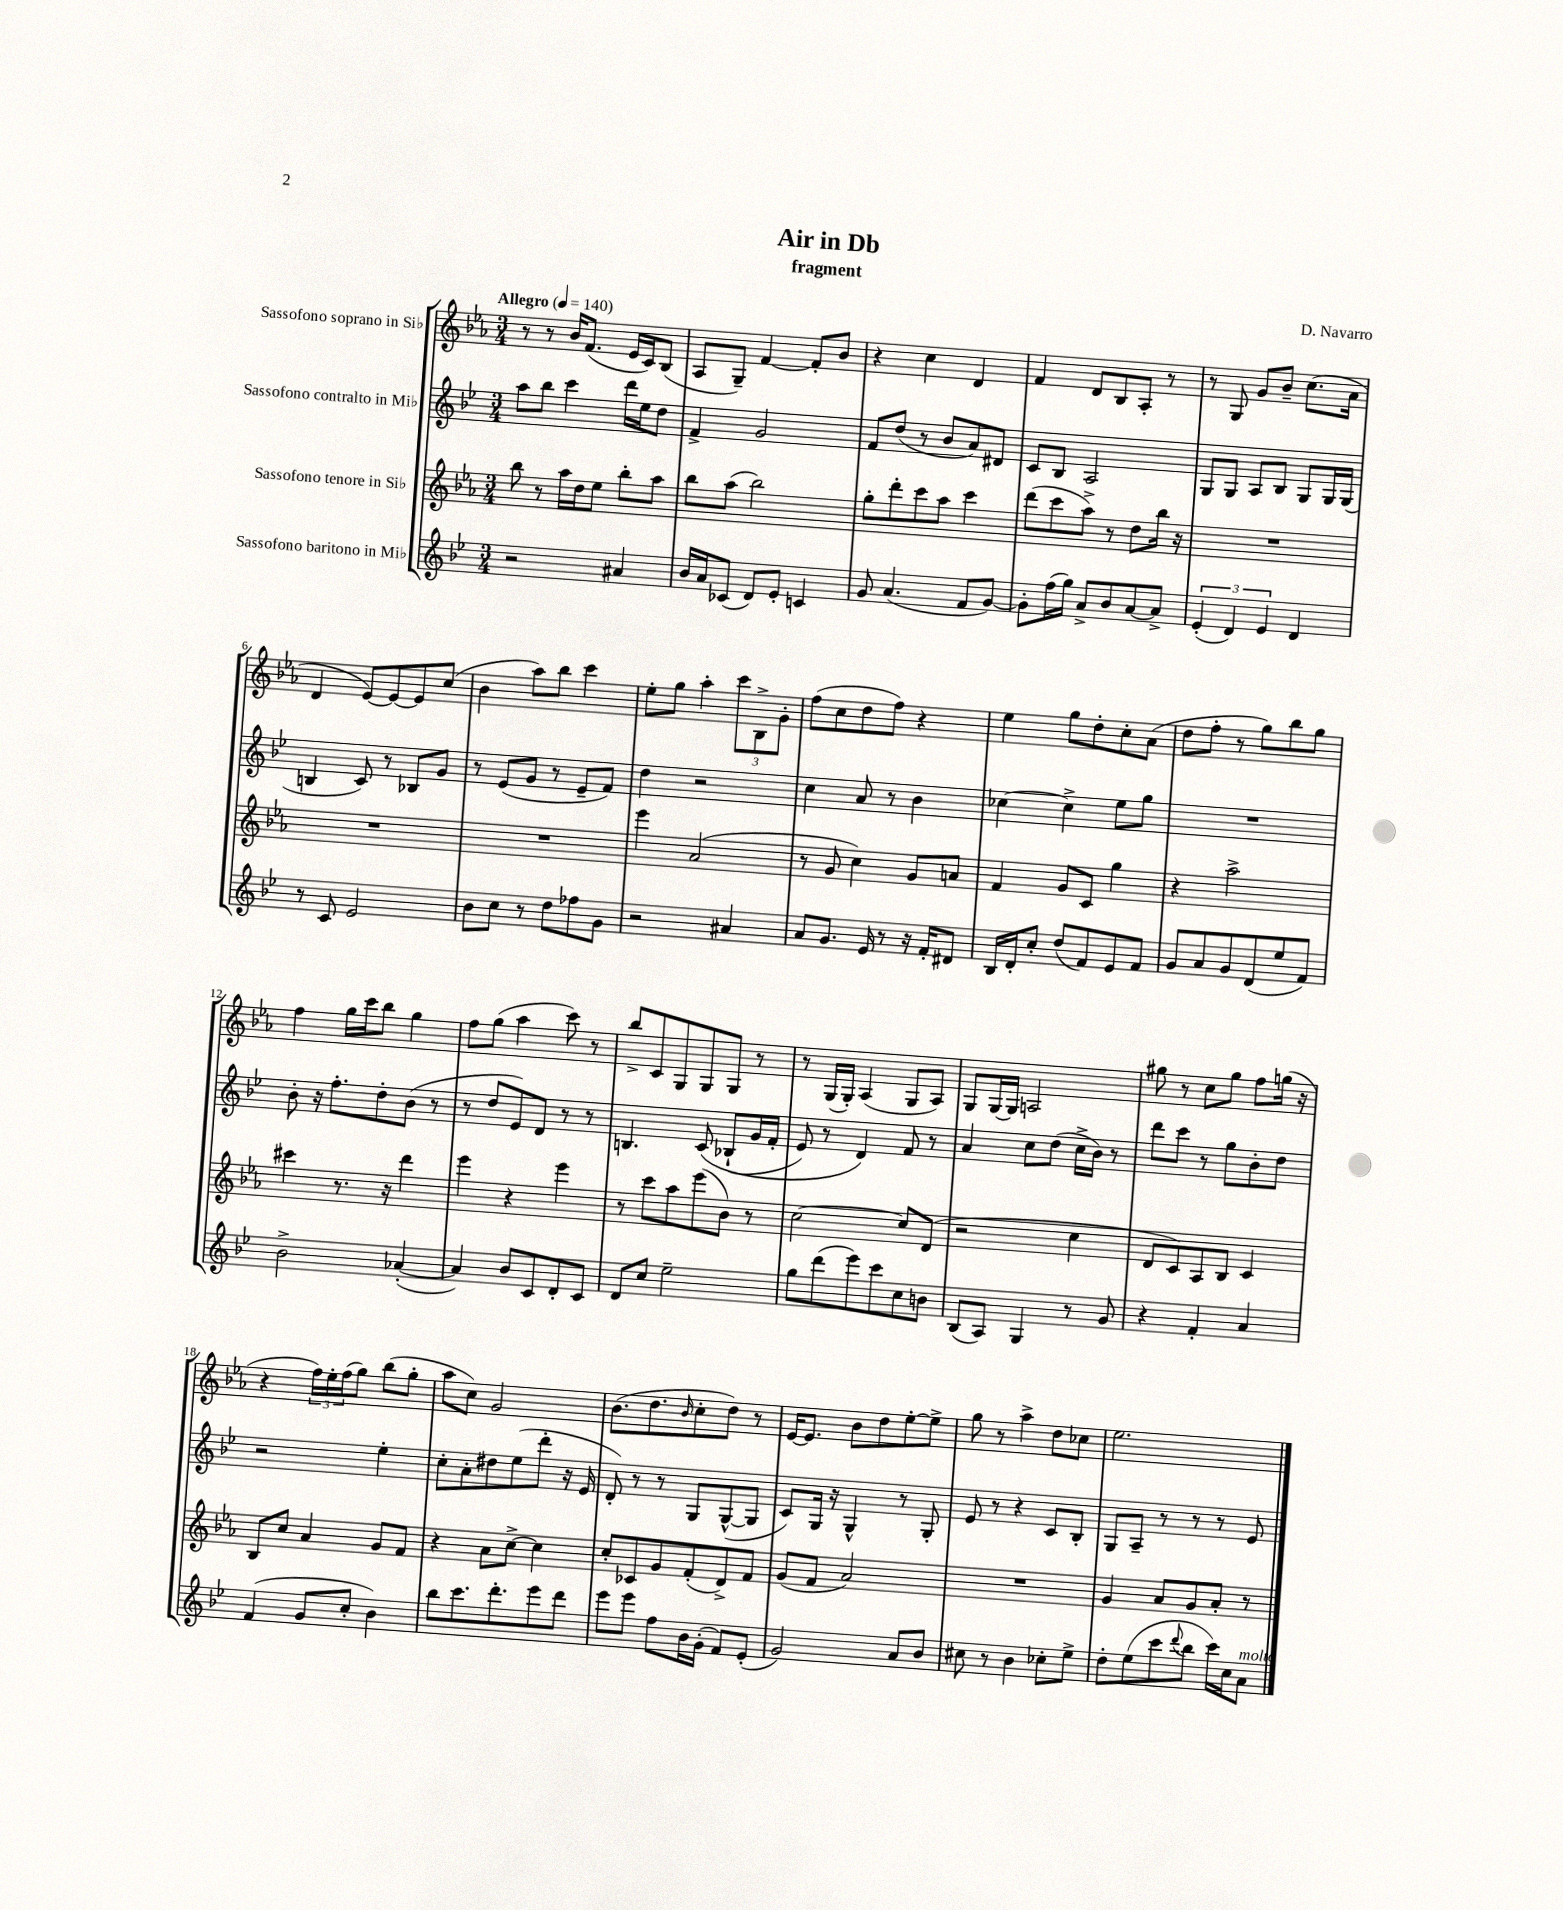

**kern	**kern	**kern	**kern
*staff4	*staff3	*staff2	*staff1
*clefG2	*clefG2	*clefG2	*clefG2
*k[b-e-]	*k[b-e-a-]	*k[b-e-]	*k[b-e-a-]
*M3/4	*M3/4	*M3/4	*M3/4
*MM140	*MM140	*MM140	*MM140
2r	8bb-	8aa	8r
.	8r	8bb-	8r
.	16aa-	4ccc	16b-
.	16dd	.	(8.f
.	8ee-	.	.
4a#	8bb-'	16ddd	16e-
.	.	16ee-	16c)
.	8aa-	8dd	(8B-
=	=	=	=
16b-	8bb-	4f^	8A-
16a	.	.	.
(8c-	(8aa-	.	8G~)
8d)	2bb-)	2g	[4f
8e-'	.	.	.
4c	.	.	8f']
.	.	.	8b-
=	=	=	=
8g	8gg'	8f	4r
(4.a	8ddd'	(8dd	.
.	8ccc	8r	4cc
.	8aa-	8b-	.
8f	4ccc	8a)	4d
[8g)	.	8d#	.
=	=	=	=
8g']	(8ddd	8c	4f
(16ff	8ccc	8B-	.
16gg)	.	.	.
8a^	8aa-^)	2A	8d
8b-	8r	.	8B-
[8a	8dd	.	8A-'
8a^]	16bb-	.	8r
.	16r	.	.
=	=	=	=
(6e-'	2.r	8G	8r
.	.	8G	8G
6d)	.	.	.
.	.	8A	8g
6e-	.	.	.
.	.	8B-	8b-~
4d	.	8G	(8.cc
.	.	16G	.
.	.	(16G	16a-
=	=	=	=
8r	2.r	4B	4d
8c	.	.	.
2e-	.	8c)	[8e-)
.	.	8r	8e-_
.	.	8B-	8e-]
.	.	8g	(8cc
=	=	=	=
8b-	2.r	8r	4b-
8cc	.	(8e-	.
8r	.	8g	8aa-)
8dd	.	8r	8bb-
8ff-	.	8e-~	4ccc
8g	.	8f)	.
=	=	=	=
2r	4eee-	4dd	8ee-'
.	.	.	8gg
.	(2a-	2r	4aa-'
4a#	.	.	12ccc
.	.	.	12B-^
.	.	.	12g'
=	=	=	=
8a	8r	4cc	(8ff
8.g	8g	.	8cc
.	4cc)	8a	8dd
16e-	.	.	.
8r	.	8r	8ff)
16r	8g	4b-	4r
16f'	.	.	.
8d#	8a	.	.
=	=	=	=
16B-	4f	[4cc-	4ee-
16d'	.	.	.
8cc'	.	.	.
(8dd	8g	4cc-^]	8gg
8f)	8c	.	8dd'
8e-	4gg	8ee-	8cc'
8f	.	8gg	(8a-
=	=	=	=
8g	4r	2.r	8dd
8a	.	.	8ff'
8g	2aa-^	.	8r
(8d	.	.	8gg)
8ee-	.	.	8bb-
8f)	.	.	8gg
=	=	=	=
2b-^	4ccc#	8b-'	4ff
.	.	16r	.
.	.	8.ff'	.
.	8.r	.	16gg
.	.	.	16ccc
.	.	8dd'	8bb-
.	16r	.	.
([4a-'	4ddd	(8b-	4gg
.	.	8r	.
=	=	=	=
4a-])	4eee-	8r	8ff
.	.	8dd	(8gg
8b-	4r	8e-)	4aa-
8c	.	8d	.
8d'	4eee-	8r	8ccc)
8c	.	8r	8r
=	=	=	=
8d	8r	4.B	8bb-^
8cc	8ccc	.	8c
2ee-~	8aa-	.	8G
.	(8eee-	&(8c	8G
.	8b-)	(8B-`	8G
.	8r	16g	8r
.	.	16f'	.
=	=	=	=
8gg	[2cc	8e-)	8r
(8ddd	.	8r	(16G
.	.	.	16G')
8eee-)	.	4d&)	(4A-
8ccc	.	.	.
8cc	8cc]	8f	8G
8b	(8d	8r	8A-)
=	=	=	=
(8B-	2r	4a	8G
8A)	.	.	[16G
.	.	.	16G]
4G	.	8cc	2A
.	.	(8dd	.
8r	4cc	16cc^	.
.	.	16b-)	.
8g	.	8r	.
=	=	=	=
4r	8d	8ddd	8gg#
.	8c)	8ccc	8r
4f'	8A-	8r	8cc
.	8B-	8gg	8gg#
4a	4c	8b-'	8ff
.	.	8dd	(16gg
.	.	.	16r
=	=	=	=
(4f	8B-	2r	4r
.	8cc	.	.
8g	4a-	.	24ff)
.	.	.	24ee-'
.	.	.	(24ff
8cc'	.	.	8gg)
4b-)	8g	4ee-'	(8bb-
.	8f	.	8gg'
=	=	=	=
8bb-	4r	8cc'	8aa-
8.ccc	.	8a'	8cc)
.	8a-	8dd#	2g
8.ddd'	.	.	.
.	[8cc^	(8ee-	.
8eee-	4cc]	8ddd'	.
8ddd	.	16r	.
.	.	16e-	.
=	=	=	=
8eee-	8cc'	8d')	(8.b-
8eee-	8c-	8r	.
.	.	.	8.dd
8ff	8g	8r	.
.	.	.	16qqb-
16b-	(8f'	8G	8cc'
(16g'	.	.	.
8f)	8d^)	([8G^^	8dd)
(8e-'	8f	8G]	8r
=	=	=	=
2g)	(8g	8c)	[16e-
.	.	.	8.e-]
.	8f	16G	.
.	.	16r	.
.	2a-)	4G^^	8b-
.	.	.	8dd
8a	.	8r	[8ee-'
8b-	.	8G'	8ee-^]
=	=	=	=
8cc#	2.r	8e-	8gg
8r	.	8r	8r
4b-	.	4r	4aa-^
8cc-'	.	8c	8dd
8ee-^	.	8B-'	8cc-
=	=	=	=
8dd'	4g	8G	2.ee-
(8ee-	.	8A~	.
8ccc	8a-	8r	.
8qqddd	.	.	.
8bb-	8g	8r	.
16ccc)	8a-'	8r	.
16cc	.	.	.
8a	8r	8e-	.
==	==	==	==
*-	*-	*-	*-
